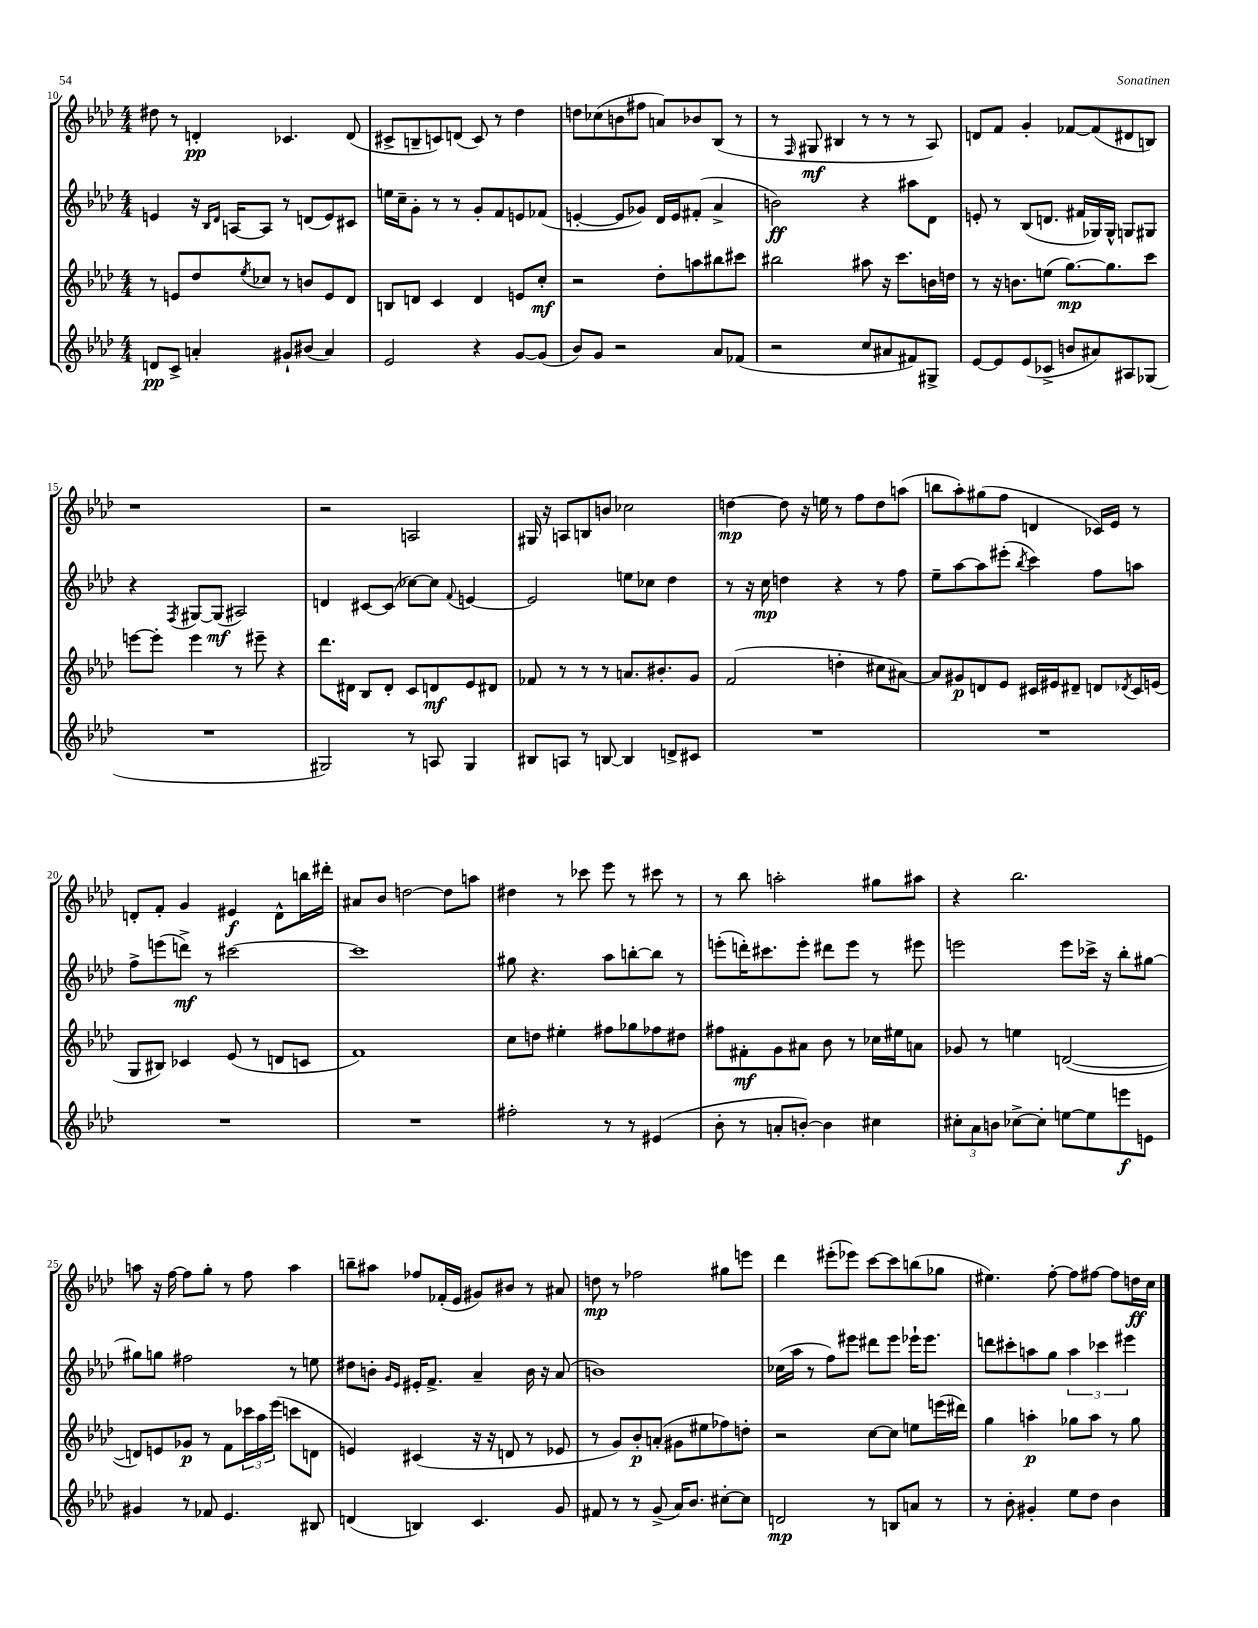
<<
\new StaffGroup <<
\new Staff = "s0" {
    \clef treble \key aes \major \numericTimeSignature \time 4/4
    dis''8 r8 d'4-.\pp ces'4. d'8( |
    cis'8-> b8-- c'8) d'8( c'8) r8 des''4 |
    d''8 ces''8( b'8 fis''8 a'8) bes'8 bes8( r8 |
    r8 \grace { f16 } gis8\mf bis4 r8 r8 r8 aes8) |
    d'8 f'8 g'4-. fes'8~ fes'8( dis'8 b8) |
    r1 |
    r2 a2 |
    gis16 r16 a8 b8 b'8 ces''2 |
    d''4~\mp d''8 r16 e''16 r8 f''8 d''8 a''8( |
    b''8 aes''8-.) gis''8( f''8 d'4 ces'16) ees'16 r8 |
    d'8-. f'8-. g'4 eis'4\f d'8-^ b''16 dis'''16-. |
    ais'8 bes'8 d''2~ d''8 a''8 |
    dis''4 r8 ces'''8 ees'''8 r8 cis'''8 r8 |
    r8 bes''8 a''2-. gis''8 ais''8 |
    r4 bes''2. |
    a''8 r16 f''16~ f''8 g''8-. r8 f''8 a''4 |
    b''8-- ais''8 fes''8 fes'16-.( ees'16 gis'8) bis'8 r8 ais'8 |
    d''8\mp r8 fes''2 gis''8 e'''8 |
    des'''4 eis'''8-.( ees'''8) c'''8~ c'''8 b''8( ges''8 |
    eis''4.) f''8~-. f''8 fis''8~ fis''8 d''16\ff c''16 \bar "|." |
}
\new Staff = "s1" {
    \clef treble \key aes \major \numericTimeSignature \time 4/4
    e'4 r16 \grace { bes16 des'16 } a16~ a8 r8 d'8( e'8) cis'8 |
    e''16 c''16-- g'8-. r8 r8 g'8-. f'8 e'8 fes'8( |
    e'4~-. e'8 ges'8) des'16 e'16 fis'8-.( aes'4-> |
    b'2\ff) r4 ais''8 des'8 |
    e'8-. r8 bes8( d'8. fis'16 ges16) ges16-^ g8 gis8 |
    r4 \acciaccatura { f8 } gis8~ gis8\mf( ais2) |
    d'4 cis'8~ cis'8( ces''8~) ces''8 \appoggiatura { f'8 } e'4~ |
    e'2 e''8 ces''8 des''4 |
    r8 r16 c''16\mp d''4 r4 r8 f''8 |
    ees''8-- aes''8~ aes''8 eis'''8-.( \acciaccatura { bes''8 } c'''4) f''8 a''8 |
    f''8-> e'''8( d'''8->\mf) r8 cis'''2~ |
    cis'''1 |
    gis''8 r4. aes''8 b''8~-. b''8 r8 |
    e'''8-.( d'''16-.) cis'''8. e'''8-. dis'''8 e'''8 r8 eis'''8 |
    e'''2 e'''8 ces'''16-> r16 bes''8-. gis''8~ |
    gis''8 g''8 fis''2 r8 e''8 |
    dis''8 b'8-. \grace { g'16 ees'16 } eis'16-. f'8.-> aes'4-- b'16 r16 aes'8( |
    b'1) |
    ces''16( aes''16 r8 f''8) eis'''8 dis'''8 eis'''8 ees'''16-! ees'''8. |
    d'''8 cis'''8-. a''8 g''8 \tuplet 3/2 { a''4 ces'''4 eis'''4 } \bar "|." |
}
\new Staff = "s2" {
    \clef treble \key aes \major \numericTimeSignature \time 4/4
    r8 e'8 des''8 \acciaccatura { ees''8 } ces''8 r8 b'8 e'8 des'8 |
    b8 d'8 c'4 d'4 e'8 c''8-.\mf |
    r2 des''8-. a''8 bis''8 cis'''8 |
    bis''2 ais''8 r16 c'''8. b'16 d''16 |
    r8 r16 b'8. e''8( g''8.~\mp) g''8. c'''8 |
    e'''8~ e'''8-. e'''4 r8 eis'''8-- r4 |
    des'''8. dis'16 bes8 dis'8-. c'8 d'8\mf ees'8 dis'8 |
    fes'8 r8 r8 r8 a'8. bis'8.-. g'8 |
    f'2( d''4-. cis''8 ais'8~) |
    ais'8 gis'8\p d'8 ees'8 cis'16 eis'16 dis'8-- d'8 \acciaccatura { des'8 } cis'16 e'16( |
    g8 bis8) ces'4 ees'8( r8 d'8 c'8 |
    f'1) |
    c''8 d''8 eis''4-. fis''8 ges''8 fes''8 dis''8 |
    fis''8 fis'8-.\mf g'8 ais'8 bes'8 r8 ces''16 eis''16 a'8 |
    ges'8 r8 e''4 d'2~( |
    d'8) e'8 ges'8\p r8 f'8 \tuplet 3/2 { ces'''16 aes''16 ees'''16( } c'''8 d'8 |
    e'4) cis'4( r16 r16 d'8 r8 ees'8 |
    r8 g'8) bes'8-.\p a'8-.( gis'8 eis''8 fes''8) d''8-. |
    r2 c''8~ c''8 e''8 e'''16( dis'''16) |
    g''4 a''4-.\p ges''8 a''8 r8 ges''8 \bar "|." |
}
\new Staff = "s3" {
    \clef treble \key aes \major \numericTimeSignature \time 4/4
    d'8\pp c'8-> a'4-. gis'8-! bis'8( a'4) |
    ees'2 r4 g'8~ g'8( |
    bes'8) g'8 r2 aes'8 fes'8( |
    r2 c''8 ais'8 fis'8) gis8-> |
    ees'8~ ees'8 ees'8( ces'8-> b'8 ais'8) ais8 ges8( |
    R1 |
    gis2) r8 a8 gis4 |
    bis8 a8 r8 b8~ b4 d'8-> cis'8 |
    R1 |
    R1 |
    R1 |
    R1 |
    fis''2-. r8 r8 eis'4( |
    bes'8-. r8 a'8-. b'8~-.) b'4 cis''4 |
    \tuplet 3/2 { cis''8-. aes'8 b'8 } ces''8~-> ces''8-. e''8~ e''8 e'''8\f e'8 |
    gis'4 r8 fes'8 ees'4. bis8 |
    d'4( b4) c'4. g'8 |
    fis'8 r8 r8 g'8->( aes'16) bes'8. cis''8~-. cis''8 |
    d'2\mp r8 b8 a'8 r8 |
    r8 bes'8-. gis'4-. ees''8 des''8 bes'4 \bar "|." |
}
>>
>>
\layout { \context { \Score currentBarNumber = #10 } }
